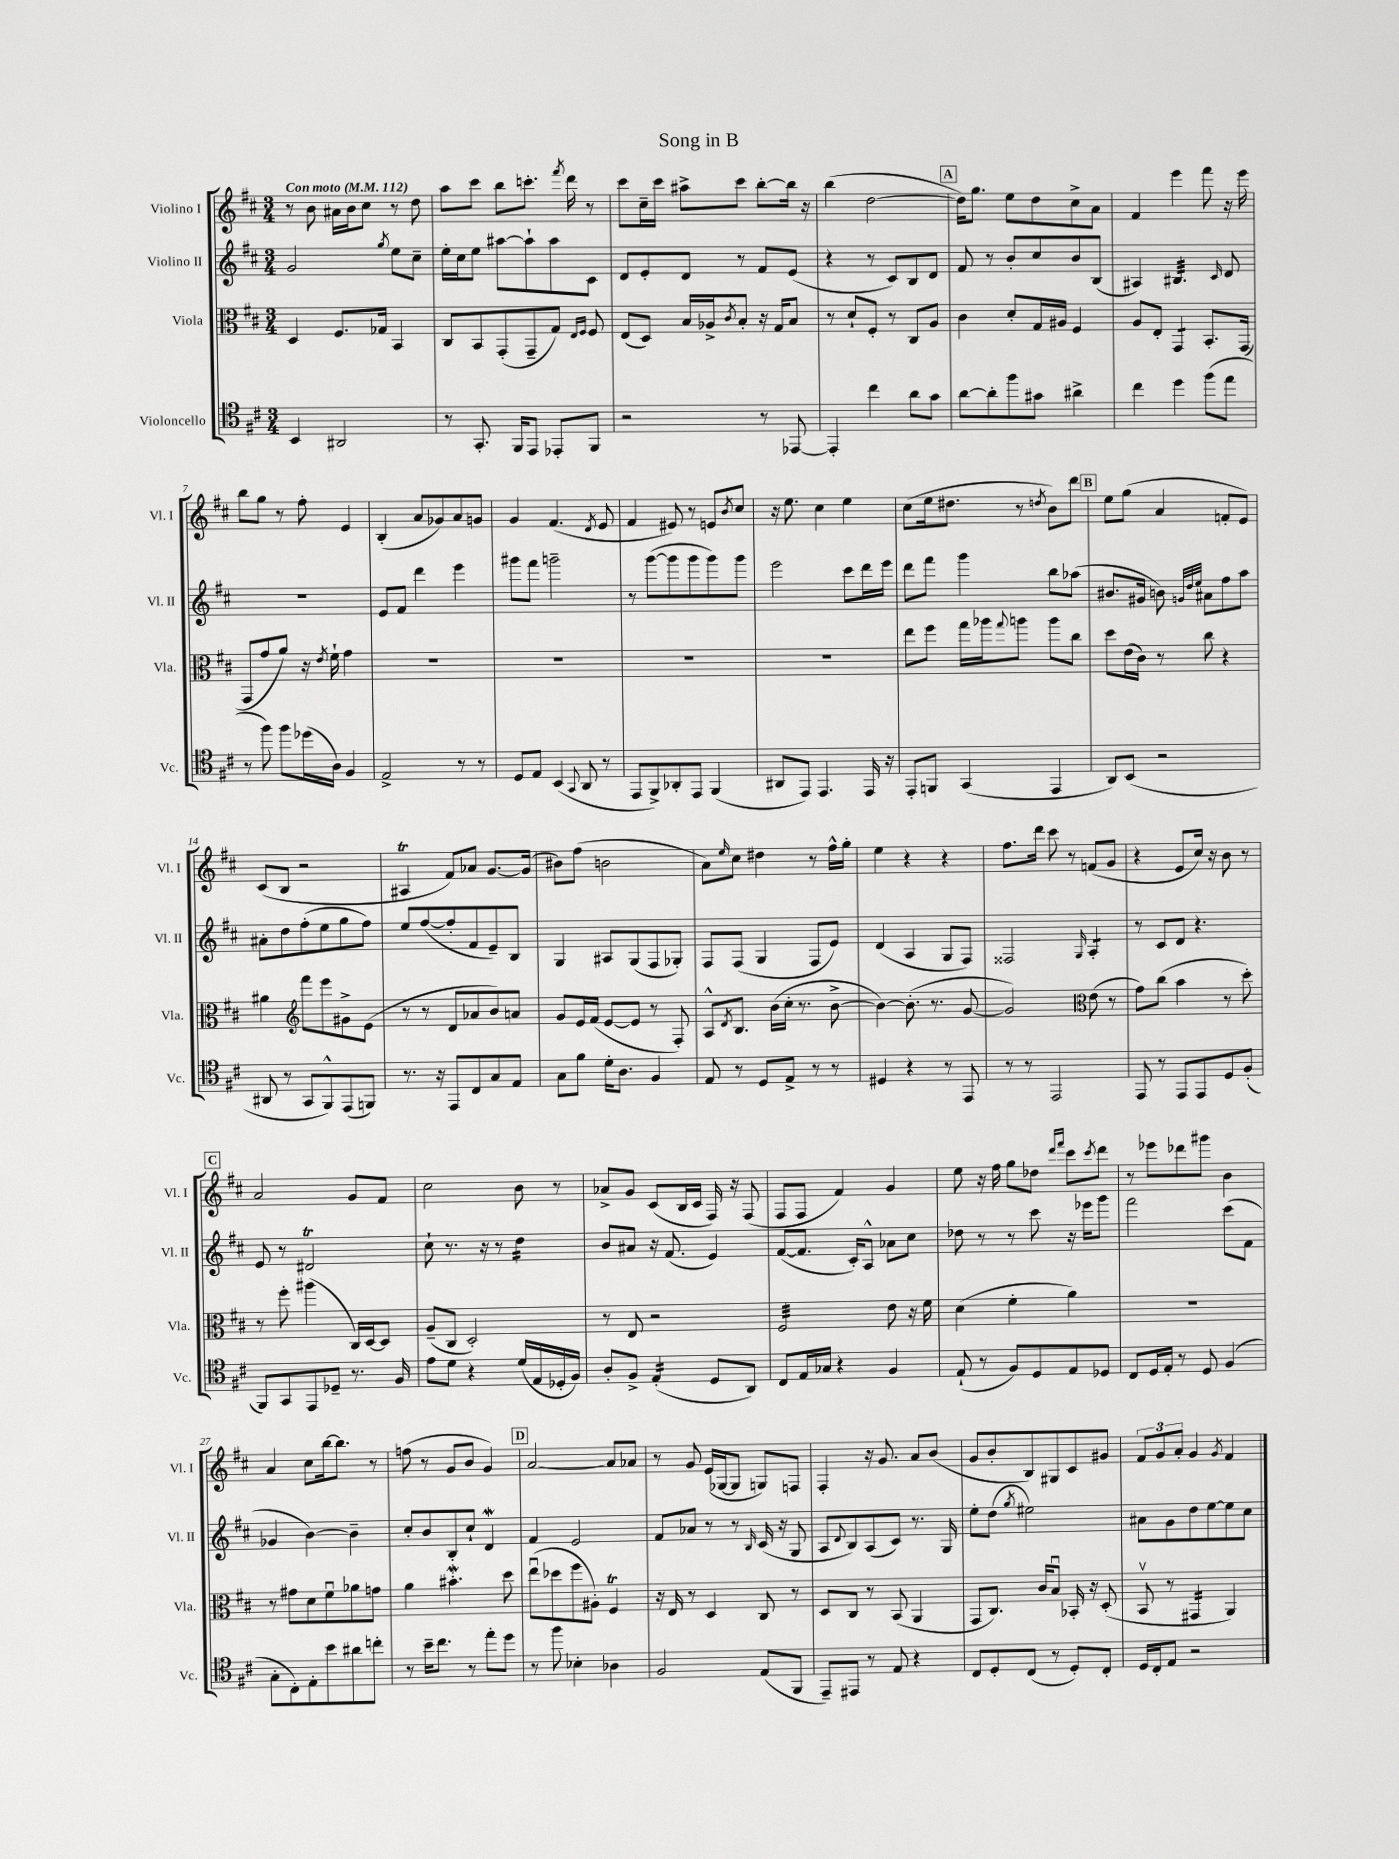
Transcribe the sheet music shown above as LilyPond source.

\header { title = "Song in B" }
<<
\new StaffGroup <<
\new Staff = "s0" \with { instrumentName = "Violino I" shortInstrumentName = "Vl. I" } {
    \clef treble \key d \major \numericTimeSignature \time 3/4 \tempo "Con moto" 4 = 112
    r8 b'8 ais'16 b'16 cis''8 r8 d''8 |
    a''8 cis'''8 b''8 c'''8.-. \acciaccatura { fis'''8 } d'''16 r8 |
    cis'''8 cis''16-- cis'''16 ais''8-> cis'''8 b''8~-. b''16 r16 |
    b''4( d''2~ |
    \mark \markup { \box "A" } d''16) g''8. e''8 d''8 cis''8-> a'8 |
    fis'4 e'''4 fis'''8 r16 e'''16 |
    b''8 g''8 r8 fis''8-. e'4 |
    b4-.( a'8 ges'8) a'8 g'8 |
    g'4 fis'4.( \acciaccatura { d'8 } e'8 |
    fis'4 eis'8) r8 e'8 \acciaccatura { b'8 } cis''8 |
    r16 e''8. cis''4 e''4 |
    cis''8( e''16 dis''8. r8 \acciaccatura { d''8 } b'8) d'''8 |
    \mark \markup { \box "B" } e''8 g''8( a'4 f'8-. e'8) |
    cis'8( b8 r2 |
    ais4\trill fis'8) aes'8 g'8.~ g'16( |
    bis'8) fis''8( b'2 |
    a'8) \grace { e''16 } cis''8 dis''4 r8 fis''16-^ g''16-. |
    e''4 r4 r4 |
    fis''8. d'''16 cis'''8 r8 f'8( g'8 |
    r4 e'8 cis''16) r16 b'8 r8 |
    \mark \markup { \box "C" } a'2 g'8 fis'8 |
    cis''2 b'8 r8 |
    aes'8-> g'8 cis'8( b16 cis'16 fis16) r16 fis8( |
    fis8 fis8 fis'4) g'4 |
    e''8 r16 fis''16 g''8 des''8 \grace { d'''16 fis'''16 } cis'''8 \acciaccatura { cis'''8 } d'''8 |
    r8 ees'''8 des'''8 gis'''8 b'4 |
    a'4 cis''8 b''16~ b''8. r8 |
    f''8( r8 g'8 b'8 g'4) |
    \mark \markup { \box "D" } a'2~ a'8 aes'8 |
    r8 g'8 e'16( ges16~ ges8 g8) f8 |
    fis4-. r16 g'8. a'8 b'8( |
    g'8 b'8-. b8) gis8 cis'8 gis'8 |
    \tuplet 3/2 { fis'8 g'8 a'8-. } g'4 \acciaccatura { g'8 } fis'4 \bar "|." |
}
\new Staff = "s1" \with { instrumentName = "Violino II" shortInstrumentName = "Vl. II" } {
    \clef treble \key d \major \numericTimeSignature \time 3/4
    g'2 \acciaccatura { g''8 } e''8 cis''8-- |
    e''16-. cis''16 e''8 ais''8~ ais''8-! ais''8 cis'8 |
    d'8 e'8-. d'8 r8 fis'8 e'8( |
    r4 r8 cis'8) b8 d'8 |
    \mark \markup { \box "A" } fis'8 r8 b'8-. cis''8 b'8 b8( |
    ais4) bis4.:32 \grace { cis'16 } d'8 |
    R2. |
    e'8 fis'8 d'''4 e'''4 |
    gis'''8 fis'''8 g'''2-- |
    r8 g'''8~( g'''8 g'''8 g'''8) g'''8 |
    e'''2 cis'''8 d'''16 e'''16 |
    d'''8 fis'''8 g'''4 b''8 aes''8( |
    \mark \markup { \box "B" } bis'8. gis'16 b'8) \grace { g'32 d''32 e''32 } ais'8 fis''8 a''8 |
    ais'8-. d''8 fis''8-.( e''8 g''8 fis''8) |
    e''8 fis''8~( fis''8-. fis'8 e'8--) b8 |
    g4 ais8 g8( fis8 ges8-.) |
    fis8 fis8( g4 fis8 e'8) |
    d'4( a4 g8 fis8) |
    fisis2 \grace { g16 } a4:8-. |
    r8 cis'8 d'8 r4. |
    \mark \markup { \box "C" } e'8 r8 dis'2\trill |
    cis''8-! r8. r16 r8 d''4:16 |
    b'8 ais'8 r16 fis'8.( e'4) |
    fis'8~( fis'8. cis'16-.) a8-^ aes'8 cis''8 |
    des''8 r8 r8 cis'''8 r16 ees'''16 g'''8 |
    fis'''2 cis'''8( fis'8 |
    ges'4 b'4~) b'4-- |
    cis''8-. b'8 b8-. cis''8-! d'4\mordent |
    \mark \markup { \box "D" } fis'4 e'2 |
    fis'8 aes'8 r8 r8 \grace { b16 } cis'16( r16 g8 |
    a8 \appoggiatura { d'8 } b8) a8( cis'8) r8. g16 |
    e''8-. d''8( \acciaccatura { g''8 } eis''2) |
    ais'8 g'8 d''8 e''8~ e''8 cis''8 \bar "|." |
}
\new Staff = "s2" \with { instrumentName = "Viola" shortInstrumentName = "Vla." } {
    \clef alto \key d \major \numericTimeSignature \time 3/4
    d4 fis8. ges16 b,4 |
    cis8 b,8 g,8-.( g,8-- g8) \grace { e16 fis16 } fis8 |
    e8( d8) b16 aes16-> \acciaccatura { cis'8 } b8-. r16 g16 b8 |
    r8 d'8-! fis8-. r8 cis8 a8 |
    \mark \markup { \box "A" } cis'4 d'8-. g16 ais16 fis4 |
    a8 e8-. g,4:8 b,8.-. g,16( |
    g,8 g'8 a'8) r16 \acciaccatura { e'8 } fis'16-! g'4 |
    R2. |
    R2. |
    R2. |
    R2. |
    e''8 fis''8 g''16 aes''16 \appoggiatura { g''8 } a''8 a''8 cis''8 |
    \mark \markup { \box "B" } d''8 e'16( cis'16) r8 cis''8 r4 |
    ais'4 \clef treble fis'''8 e'''8 gis'8-> e'8( |
    r8 r8 d'8 aes'8 b'8) a'8 |
    g'8 e'16 fis'16( e'8~ e'8 r8 fis8-.) |
    a8-^ \acciaccatura { d'8 } b8. b'16( cis''16-. r8. b'8~-> |
    b'4~) b'8.-.( r8. g'8~ |
    g'2) \clef alto e'8( r8 |
    g'8) cis''8( b'4 r8 d''8-.) |
    \mark \markup { \box "C" } r8 fis''8-. ais''4( cis16) d16~ d8 |
    a8--( cis8 d2-.) |
    r8 e8 r2 |
    fis2:32 e'8 r16 fis'16 |
    d'4( fis'4-. a'4) |
    R2. |
    r8 gis'8 d'8 fis'8\downbow aes'8 g'8 |
    a'4 bis'4.-.\mordent d''8 |
    \mark \markup { \box "D" } e''8\downbow( des''8 fis''8 ais8-.) fis4\trill |
    r16 e16 r8 d4 cis8 r8 |
    d8 cis8 r8 b,8( a,4 |
    g,8 cis8.) cis'16 b8\downbow bes,16-. r16 d8-.( |
    b,8\upbow r8 gis,4:16 a,4) \bar "|." |
}
\new Staff = "s3" \with { instrumentName = "Violoncello" shortInstrumentName = "Vc." } {
    \clef tenor \key d \major \numericTimeSignature \time 3/4
    b,4 ais,2 |
    r8 g,8.-. fis,16 e,8 ees,8-. fis,8 |
    r2 r8 ees,8~ |
    ees,4-. cis''4 a'8 g'8 |
    \mark \markup { \box "A" } a'8~ a'8-. fis''8 gis'8 ais'4-> |
    cis''4 d''4 fis''8( e''8 |
    r8 fis''8) fis''8 des''16( a16) fis4 |
    e2-> r8 r8 |
    d8 e8 b,4( \appoggiatura { g,8 } a,8 r8 |
    e,8 fis,8->) aes,8-. e,8 fis,4( |
    ais,8 e,8) e,4. e,16 r16 |
    e,8-. f,8 g,4( e,4 |
    \mark \markup { \box "B" } a,8) b,8( r2 |
    ais,8 r8 g,8 fis,8-^) e,8( f,8) |
    r8. r16 e,8 cis8 g8 e8 |
    g8 fis'8 d'16-. a8. fis4 |
    e8 r8 d8 e8-> r8 r8 |
    dis4 r4 r8 e,8 |
    r8 r8 e,2 |
    e,8 r8 e,8 e,8 d8 fis8-.( |
    \mark \markup { \box "C" } fis,8) g,8 e,8 des8-- r8. fis16 |
    e'8 d'8 r4 d'16( e16 des16-. fis16) |
    a8-. fis8-> e4:16-.( d8 a,8) |
    cis8 e16 ges16 r4 fis4 |
    e8-!( r8 fis8) d8 e8 des8 |
    cis8 d16 e16-. r8 d8 fis4( |
    g8-. cis8-.) e8-. b'8 ais'8 c''8-. |
    r8 b'16-- cis''8. r8 e''8-. d''8 |
    \mark \markup { \box "D" } r8 fis''8 bes4-. aes4 |
    fis2 e8( fis,8 |
    e,8--) eis,8 r8 e8 r4 |
    cis8 d8-. cis8( r8 d8-.) cis8-. |
    d16 cis16-. e8 r2 \bar "|." |
}
>>
>>
